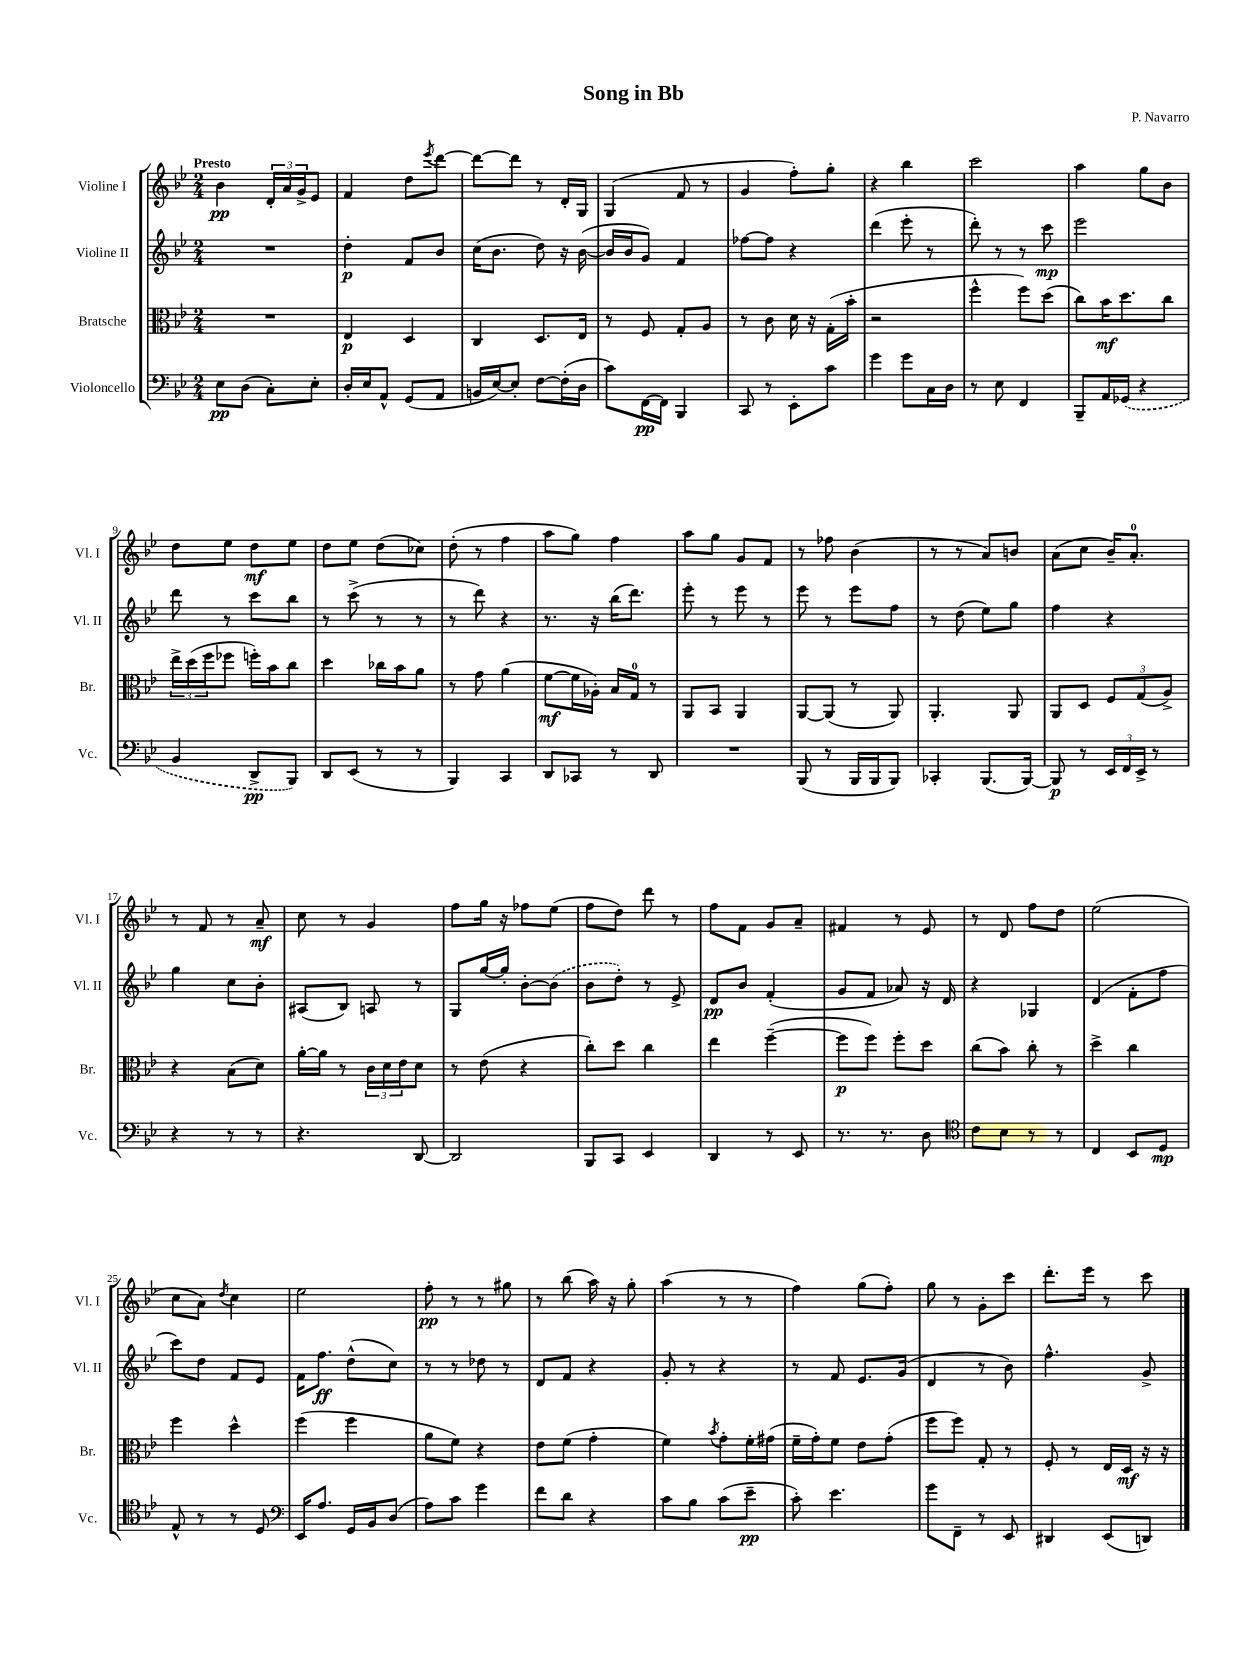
\header { title = "Song in Bb" composer = "P. Navarro" }
<<
\new StaffGroup <<
\new Staff = "s0" \with { instrumentName = "Violine I" shortInstrumentName = "Vl. I" } {
    \clef treble \key bes \major \numericTimeSignature \time 2/4 \tempo "Presto"
    bes'4\pp \tuplet 3/2 { d'16-. a'16 g'16-> } ees'8 |
    f'4 d''8 \acciaccatura { ees'''8 } d'''8~ |
    d'''8~ d'''8 r8 d'16-. g16 |
    g4( f'8 r8 |
    g'4 f''8-.) g''8-. |
    r4 bes''4 |
    c'''2 |
    a''4 g''8 bes'8 |
    d''8 ees''8 d''8\mf ees''8 |
    d''8 ees''8 d''8( ces''8) |
    d''8-.( r8 f''4 |
    a''8 g''8) f''4 |
    a''8 g''8 g'8 f'8 |
    r8 fes''8 bes'4( |
    r8 r8 a'8) b'8 |
    a'8( c''8 bes'16--) a'8.-0-. |
    r8 f'8 r8 a'8--\mf |
    c''8 r8 g'4 |
    f''8 g''16 r16 fes''8 ees''8( |
    f''8 d''8) d'''8 r8 |
    f''8 f'8 g'8 a'8-- |
    fis'4 r8 ees'8 |
    r8 d'8 f''8 d''8 |
    ees''2( |
    c''8 a'8) \acciaccatura { d''8 } c''4 |
    ees''2 |
    f''8-.\pp r8 r8 gis''8 |
    r8 bes''8( a''16) r16 g''8-. |
    a''4( r8 r8 |
    f''4) g''8( f''8-.) |
    g''8 r8 g'8-. c'''8 |
    d'''8.-. ees'''16 r8 c'''8 \bar "|." |
}
\new Staff = "s1" \with { instrumentName = "Violine II" shortInstrumentName = "Vl. II" } {
    \clef treble \key bes \major \numericTimeSignature \time 2/4
    R2 |
    d''4-.\p f'8 bes'8 |
    c''16( bes'8. d''8) r16 bes'16~( |
    bes'16 bes'16 g'8) f'4 |
    fes''8~ fes''8 r4 |
    d'''4( ees'''8-. r8 |
    d'''8-.) r8 r8 c'''8\mp |
    ees'''2 |
    d'''8 r8 c'''8 bes''8 |
    r8 c'''8->( r8 r8 |
    r8 d'''8) r4 |
    r8. r16 bes''16( d'''8.) |
    ees'''8-. r8 ees'''8 r8 |
    ees'''8 r8 ees'''8 f''8 |
    r8 d''8( ees''8) g''8 |
    f''4 r4 |
    g''4 c''8 bes'8-. |
    ais8( bes8) a8 r8 |
    g8 g''16~ g''16-. bes'8~-. \once \slurDashed bes'8( |
    bes'8 d''8-.) r8 ees'8-> |
    d'8\pp bes'8 f'4-.( |
    g'8 f'8 aes'8) r16 d'16 |
    r4 ges4 |
    d'4( f'8-. f''8 |
    c'''8) d''8 f'8 ees'8 |
    f'16 f''8.\ff d''8-^( c''8) |
    r8 r8 des''8 r8 |
    d'8 f'8 r4 |
    g'8-. r8 r4 |
    r8 f'8 ees'8. g'16( |
    d'4 r8 bes'8) |
    f''4.-^ g'8-> \bar "|." |
}
\new Staff = "s2" \with { instrumentName = "Bratsche" shortInstrumentName = "Br." } {
    \clef alto \key bes \major \numericTimeSignature \time 2/4
    R2 |
    ees4\p d4 |
    c4 d8. ees16 |
    r8 f8 g8-. a8 |
    r8 c'8 d'16 r16 g16-.( bes'16-. |
    r2 |
    f''4-^ f''8) d''8( |
    c''8) bes'16\mf d''8. c''8 |
    \tuplet 3/2 { ees''16-> d''16( f''16 } fes''8 f''16-.) bes'16 c''8 |
    d''4 ces''16 bes'16 a'8 |
    r8 g'8 a'4( |
    f'8~\mf f'16 aes16-.) bes16 g16-0 r8 |
    a,8 bes,8 a,4 |
    a,8~ a,8( r8 a,8) |
    a,4.-. a,8 |
    a,8 d8 \tuplet 3/2 { f8 g8( a8->) } |
    r4 bes8( d'8) |
    a'16~-. a'16 r8 \tuplet 3/2 { c'16 d'16 ees'16 } d'8 |
    r8 ees'8( r4 |
    c''8-.) d''8 c''4 |
    ees''4 f''4~--( |
    f''8\p f''8) f''8-. d''8 |
    c''8( bes'8) c''8-. r8 |
    d''4-> c''4 |
    f''4 d''4-^ |
    f''4( f''4 |
    a'8 f'8) r4 |
    ees'8 f'8( g'4-. |
    f'4) \acciaccatura { bes'8 } g'8-. f'16-. gis'16( |
    f'16-- g'16-.) f'8 ees'8 g'8-.( |
    f''8 f''8) g8-. r8 |
    f8-. r8 ees16 d16\mf r16 r16 \bar "|." |
}
\new Staff = "s3" \with { instrumentName = "Violoncello" shortInstrumentName = "Vc." } {
    \clef bass \key bes \major \numericTimeSignature \time 2/4
    ees8\pp d8( c8-.) ees8-. |
    d16-. ees16 a,8-^ g,8( a,8 |
    b,16 ees16~) ees8-. f8~ f16-.( d16 |
    c'8) f,16~\pp f,16 bes,,4 |
    c,8 r8 ees,8-. c'8 |
    g'4 g'8 c16 d16 |
    r8 ees8 f,4 |
    bes,,8-- a,16 \once \slurDashed ges,16( r4 |
    bes,4 d,8->\pp bes,,8) |
    d,8 ees,8( r8 r8 |
    bes,,4) c,4 |
    d,8 ces,8 r8 d,8 |
    R2 |
    bes,,8( r8 bes,,16 bes,,16 bes,,8) |
    ces,4-. bes,,8.( bes,,16~) |
    bes,,8\p r8 \tuplet 3/2 { ees,16 f,16 ees,16-> } r8 |
    r4 r8 r8 |
    r4. d,8~ |
    d,2 |
    bes,,8 c,8 ees,4 |
    d,4 r8 ees,8 |
    r8. r8. d8 |
    \clef tenor c'8 bes8 r8 r8 |
    c4 bes,8 d8\mp |
    ees8-^ r8 r8 d8 |
    \clef bass ees,16 a8. g,16 bes,16 d8( |
    a8) c'8 g'4 |
    f'8 d'8 r4 |
    c'8 bes8 c'8( ees'8--\pp |
    c'8-.) ees'4. |
    g'8 f,8-- r8 ees,8 |
    dis,4 ees,8( d,8) \bar "|." |
}
>>
>>
